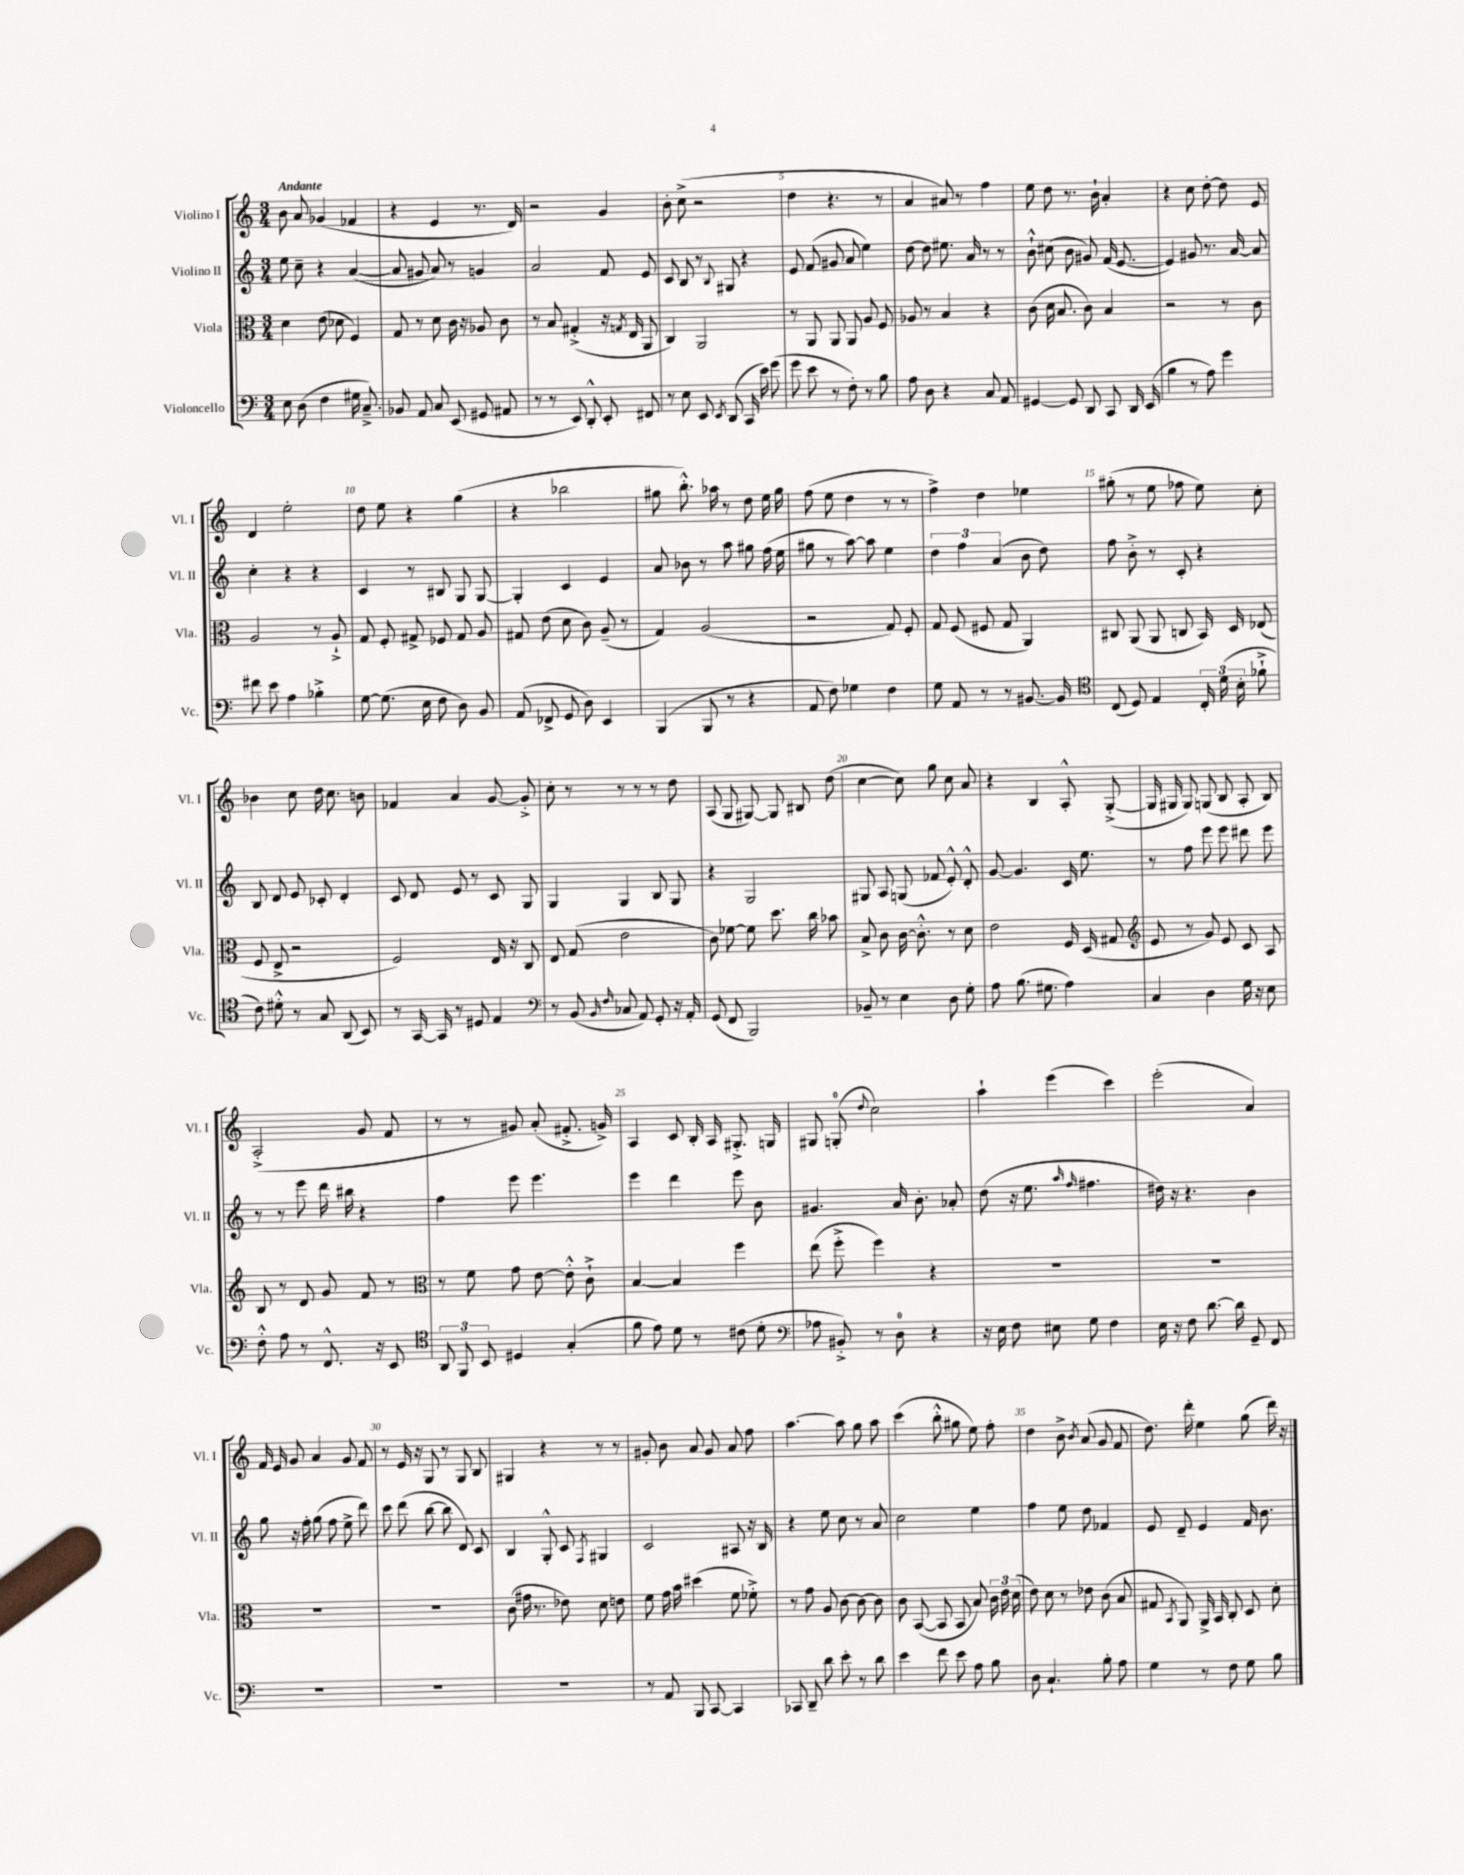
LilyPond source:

<<
\new StaffGroup <<
\new Staff = "s0" \with { instrumentName = "Violino I" shortInstrumentName = "Vl. I" } {
    \clef treble \key c \major \numericTimeSignature \time 3/4 \tempo "Andante"
    \autoBeamOff b'8 a'8 ges'4( fes'4 |
    r4 e'4 r8. d'16) |
    r2 g'4 |
    b'8-. c''8->( r2 |
    d''4 r4. r8 |
    a'4 ais'8) r8 f''4 |
    e''8 d''8 r8. b'16-! a'4-. |
    r4 c''8 d''8~-. d''8 e'8 |
    d'4 e''2-. |
    d''8 e''8 r4 g''4( |
    r4 bes''2 |
    gis''8 b''8.-.-^) aes''16 r8 d''8 e''16 gis''16 |
    f''8( e''8 d''4 r8 r8 |
    f''4->) d''4 ees''4 |
    gis''8-.( r8 e''8 fes''8 e''8) c''8-. |
    bes'4 c''8 d''16 c''8. b'8 |
    fes'4 a'4 g'8~ g'8-.-> |
    c''8-. r8 r8 r8 r8 d''8 |
    a8( g8 gis8~) gis8 bis8 d''8( |
    c''4~ c''8) g''8 c''8 a'8 |
    r4 b4 a8-.-^ g8~-.->( |
    g16 gis16 gis8) g8( b8 a8-. b8) |
    a2-.->( g'8 f'8 |
    r8 r8 gis'8) a'8-.( fis'8.-.-> g'16->) |
    a4 c'8 b16-. a16 gis8.-.-> g16 |
    gis8 g8-0-.( \appoggiatura { d''8 } c''2) |
    a''4-! e'''4( c'''4) |
    e'''2-.( a'4) |
    f'16 e'16 g'8 a'4 g'8 f'8 |
    r8 e'16 r16 g8 r8 g8 b8 |
    gis4 r4 r8 r8 |
    gis'8-. b'8 a'8 gis'8 a'8 f''8 |
    a''4.~ a''8 g''8 a''8 |
    c'''4( b''8-.-^ gis''8 e''8) f''8-. |
    d''4 b'8-> \acciaccatura { b'8 } a'8( g'8 f'8 |
    d''8.) d'''16-. e''4 g''8( d'''16) r16 \bar "|." |
}
\new Staff = "s1" \with { instrumentName = "Violino II" shortInstrumentName = "Vl. II" } {
    \clef treble \key c \major \numericTimeSignature \time 3/4
    \autoBeamOff e''8 c''8-- r4 a'4~( |
    a'8 gis'8 a'8) r8 g'4 |
    a'2 f'8 e'8 |
    c'8 b8 r8 \appoggiatura { b8 } gis8 r4 |
    e'8 f'8( gis'8 a'8 e''4) |
    d''8~ d''8 eis''8. a'16 r8 r8 |
    b'8-!-^ cis''8( b'8 gis'8) f'16( e'8.~ |
    e'4) gis'8 r8. a'16~ a'8 |
    c''4-. r4 r4 |
    c'4 r8 bis8 g8 g8~ |
    g4-. c'4 e'4 |
    a'8 bes'8 r8 a''8 gis''8 f''16( e''16 |
    gis''8 r8 a''8~) a''8 e''4 |
    \tuplet 3/2 { d''4 f''4 a'4( } b'8 d''8) |
    f''8 b'8-.-> r8 c'8-. r4 |
    b8 d'8 e'8 ces'8-. d'4-. |
    c'8 d'8 e'8 r8 c'8 g8 |
    g4 g4 b8 g8 |
    r4 g2 |
    gis8 a8 g8( fes'8 e'8-.-^) d'8-.-^ |
    g'8~ g'4. c'16 e''8. |
    r8 f''8 e'''8 e'''8 dis'''8 e'''8 |
    r8 r8 e'''8 d'''16 bis''16 r4 |
    f''4 e'''8 e'''4. |
    e'''4 d'''4 e'''8 b'8 |
    gis'4. a'16 b'8.-. aes'8-. |
    d''8( r16 e''8. \grace { a''16 f''16 } fis''4. |
    dis''16) r16 r4. b'4 |
    g''8 r16 f''16-. g''8( f''8 e''8-> d'''8) |
    c'''8 d'''8( b''8~ b''8 d'8) c'8 |
    b4 g8-.-^ c'8 \acciaccatura { f8 } gis4 |
    c'2 ais8 r16 b16 |
    r4 e''8 c''8 r8 a'8 |
    c''2 e''4 |
    f''4 e''8 d''8 fes'4 |
    e'8 d'8-- e'4 f'16 b'8. \bar "|." |
}
\new Staff = "s2" \with { instrumentName = "Viola" shortInstrumentName = "Vla." } {
    \clef alto \key c \major \numericTimeSignature \time 3/4
    \autoBeamOff d'4 e'8( des'8 f4) |
    g8 r8 d'8 c'16 r16 aes8 c'8 |
    r8 b8 gis4-.->( r16 \acciaccatura { g8 } e16 a,8 |
    c4) a,2 |
    r8 a,8 a,8 a,8 a8 f8 |
    aes8 r8 b4 r4 |
    c'8( d'16 b8. c'8) b4 |
    r2 r8 c'8 |
    a2 r8 a8-!-> |
    g8 f8-. gis8-> fes8 gis8 a8 |
    gis8 e'8( d'8 c'8) a8--( r8 |
    g4) a2( |
    r2 g8) f8-. |
    g8 f8( fis8 g8 a,4) |
    cis8 a,8( a,8 c8 b,16) d16 ees8( |
    f8 e8-> r2 |
    f2) e16 r16 c8 |
    e8 g8( e'2 |
    c'8) fes'8~ fes'8 d''8. c''16 bes'8 |
    b8-> c'8 c'16~ c'8.-.-^ r8 d'8 |
    e'2 f16 d16( gis8 |
    \clef treble e'8 r8 g'8) e'8 c'8 a8 |
    b8 r8 d'8 g'8 f'8 r8 |
    \clef alto r8 f'8 g'8 e'8~ e'8-.-^ c'8-!-> |
    b4~ b4 f''4 |
    e''8( f''8-.-> f''4) r4 |
    R2. |
    R2. |
    R2. |
    R2. |
    c'8( gis'16 r8. ees'8) d'8 e'8 |
    f'8 g'16 b'16 dis''4( f'8 fes'8-.->) |
    r8 g'8 a8 c'8~ c'8~ c'8 |
    c'8 b,8~( b,8 b,8 b8) \tuplet 3/2 { c'16 e'16 d'16( } |
    e'8) d'8 r8 ees'8 c'8( b8 |
    gis8 \acciaccatura { b,8 } a,8) a,16-> b,16 c8-. d8 d'8-. \bar "|." |
}
\new Staff = "s3" \with { instrumentName = "Violoncello" shortInstrumentName = "Vc." } {
    \clef bass \key c \major \numericTimeSignature \time 3/4
    \autoBeamOff e8 d8( f4 gis16 c8.--->) |
    bes,8 a,8 c8 e,8( gis,8 ais,8 |
    r8 r8 e,8) d,8-.-^ e,8-. fis,8 |
    r8 e8 e,8 \acciaccatura { e,8 } d,8( c,16 e'16) g'8( |
    g'8 e'8 r8 f8-.) r8 b8 |
    a8 d8 r4 c8 a,8 |
    gis,4~ gis,8 d,8 c,8 d,16 e,16( |
    b4 r8 a8) g'4 |
    fis'8 e'8 a4 bes4-.-> |
    g8~ g8.( e16 f8 d8) b,8 |
    a,8( fes,8-> g,8 d8) e,4 |
    b,,4( b,,8 r8 r4 |
    a,8 f8) ges4 f4 |
    g8 a,8 r8 r8 bis,8.~ bis,16 |
    \clef tenor c8( d8) e4 \tuplet 3/2 { c16-. d'16( b16-. } fes'8-!-> |
    c'8) dis'8-.-^ r8 g8 a,8( b,8) |
    r8 g,16~ g,16 r8 dis8 e4 |
    \clef bass r8 b,8( \grace { b,16 f16 } ces8 a,8) g,8-. r16 a,16-. |
    g,8( f,8 b,,2) |
    bes,8-- r8 e4 d8 g8-. |
    a8 b8.( gis8. a4) |
    c4 d4 g16 r16 e8 |
    f8-.-^ a8 r8 f,8.-^ r16 e,8 |
    \clef tenor \tuplet 3/2 { a,8 f,8 b,8 } dis4 g4-.( |
    f'8 e'8) d'8 r8 cis'8( d'8-. |
    \clef bass aes8 bis,8-.->) r8 d8-0 r4 |
    r16 e16 f8 eis8 g8 f4 |
    e16 r16 f8 d'8.~ d'16 g,8-- f,8 |
    R2. |
    R2. |
    R2. |
    r8 a,8 b,,8 c,8~ c,4 |
    ces,8 d,8-- d'8 e'8-. r8 d'8 |
    e'4 f'8 e'8 a8 b8 |
    d8 c4.-! b8-. a8 |
    g4 r8 f8 g8 b8 \bar "|." |
}
>>
>>
\layout { \context { \Score \override BarNumber.break-visibility = ##(#f #t #t) barNumberVisibility = #(every-nth-bar-number-visible 5) } }
